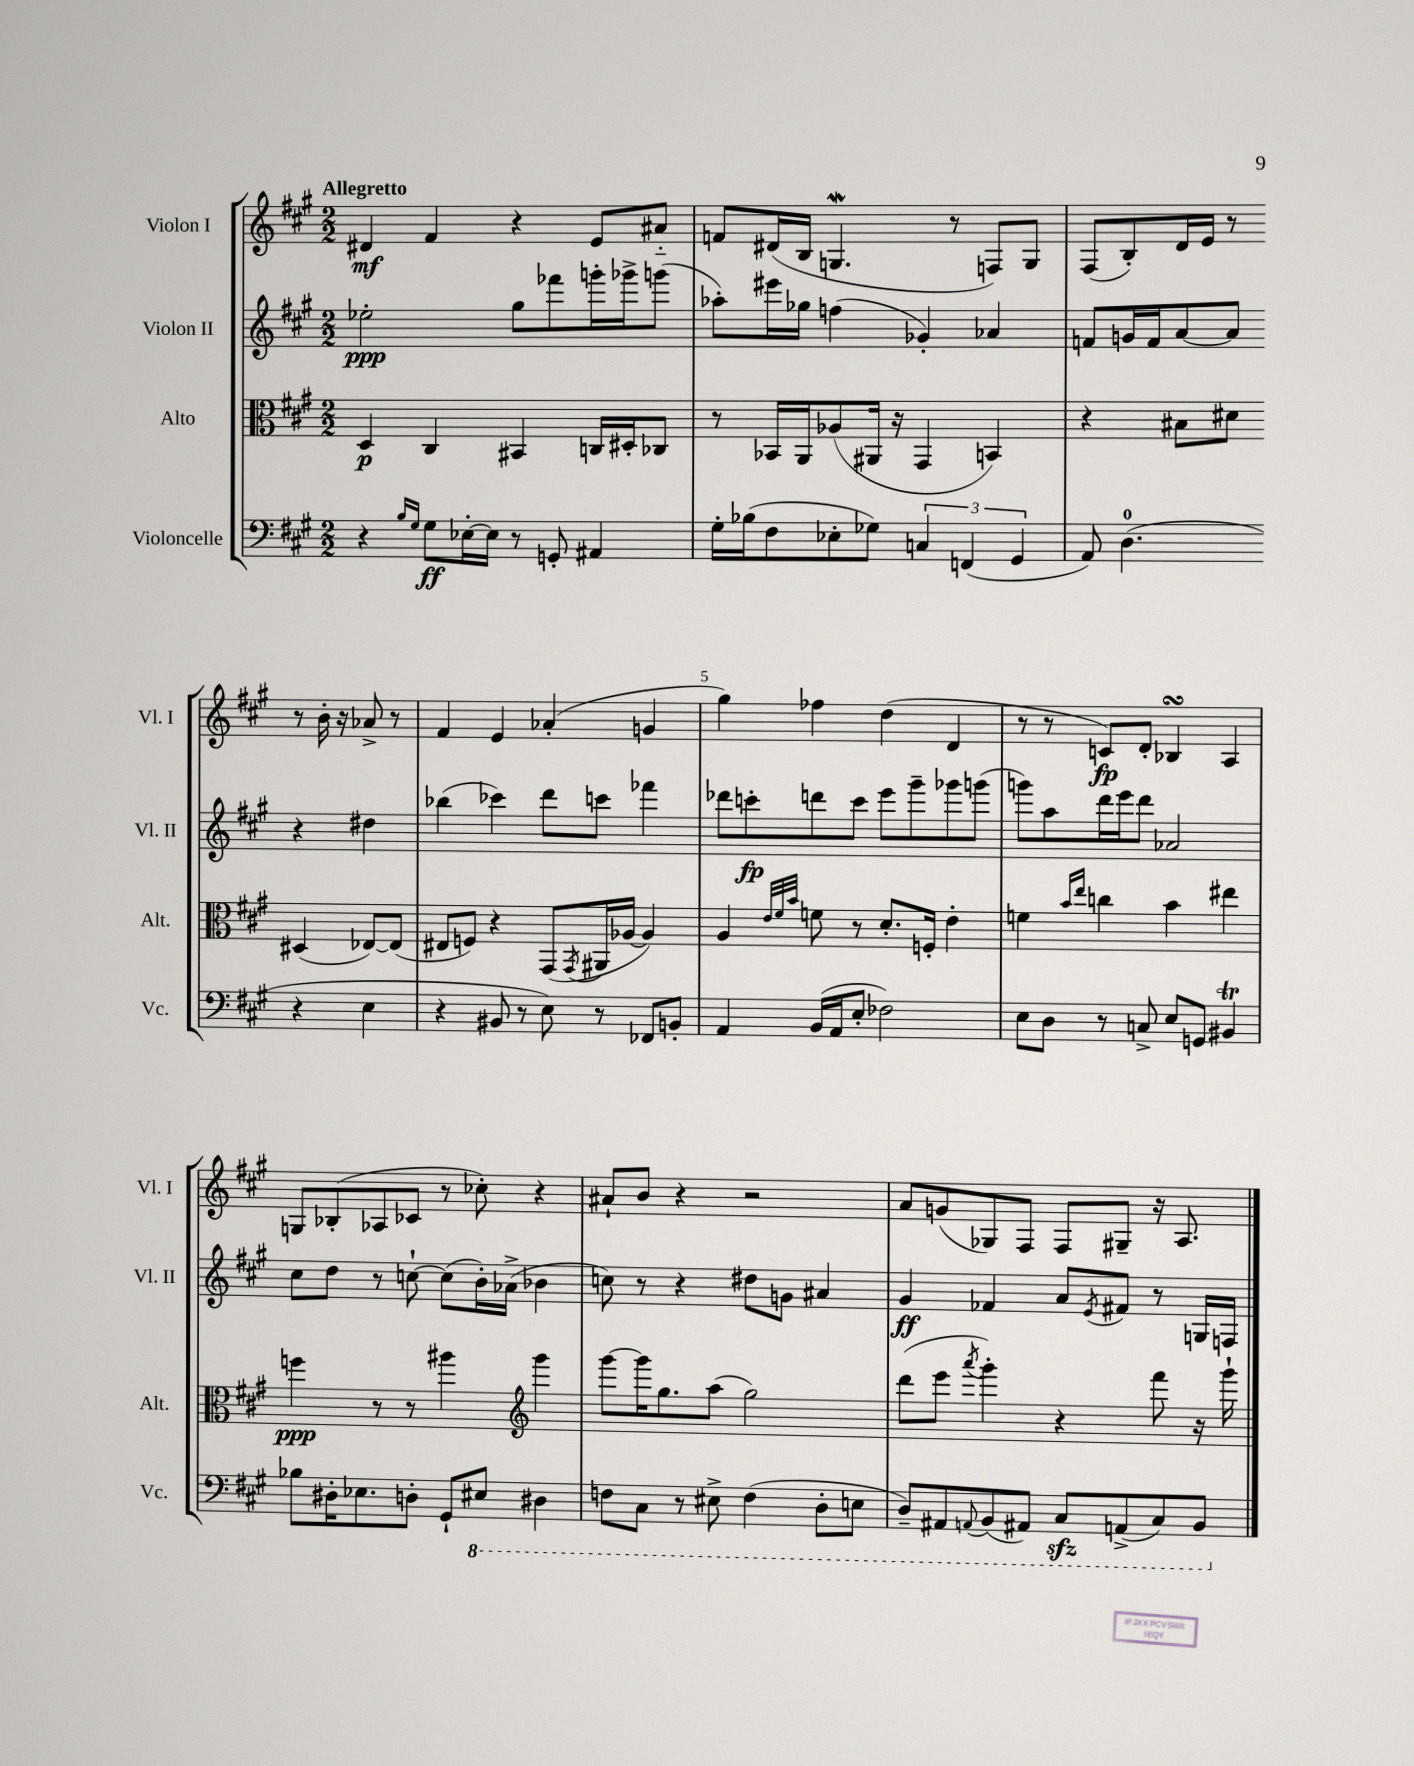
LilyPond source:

<<
\new StaffGroup <<
\new Staff = "s0" \with { instrumentName = "Violon I" shortInstrumentName = "Vl. I" } {
    \clef treble \key a \major \numericTimeSignature \time 2/2 \tempo "Allegretto"
    dis'4\mf fis'4 r4 e'8 ais'8-_ |
    f'8 dis'16( b16 g4.\mordent r8 f8) g8 |
    fis8( b8-.) d'16 e'16 r8 r8 b'16-. r16 aes'8-> r8 |
    fis'4 e'4 aes'4-.( g'4 |
    gis''4) fes''4 d''4( d'4 |
    r8 r8 c'8\fp) d'8-. bes4\turn a4 |
    g8 bes8-.( aes8 ces'8 r8 ces''8-.) r4 |
    ais'8-! b'8 r4 r2 |
    a'8 g'8( ges8) fis8 fis8 gis8-- r16 a8. \bar "|." |
}
\new Staff = "s1" \with { instrumentName = "Violon II" shortInstrumentName = "Vl. II" } {
    \clef treble \key a \major \numericTimeSignature \time 2/2
    ees''2-.\ppp gis''8 fes'''8 g'''16-. ges'''16-> g'''8( |
    aes''8-.) eis'''16 ges''16 f''4( ges'4-.) aes'4 |
    f'8 g'16 f'16 a'8~ a'8 r4 dis''4 |
    bes''4( ces'''4) d'''8 c'''8 fes'''4 |
    des'''8 c'''8-.\fp d'''8 c'''8 e'''8 gis'''8-- ges'''8 g'''8( |
    g'''8) a''8 d'''16 e'''16 d'''8 aes'2 |
    cis''8 d''8 r8 c''8~-! c''8( b'16-.) aes'16->( bes'4 |
    c''8) r8 r4 dis''8 g'8 ais'4 |
    gis'4\ff fes'4 a'8 \acciaccatura { e'8 } fis'8 r8 g16 f16 \bar "|." |
}
\new Staff = "s2" \with { instrumentName = "Alto" shortInstrumentName = "Alt." } {
    \clef alto \key a \major \numericTimeSignature \time 2/2
    d4\p cis4 bis,4 c16 dis16-. ces8 |
    r8 bes,16 a,16 aes8( ais,16 r16 gis,4 b,4) |
    r4 bis8 dis'8 dis4( ees8~) ees8( |
    eis8 f8) r4 gis,8( \acciaccatura { gis,8 } ais,16 aes16~ aes4) |
    a4 \grace { e'32 fis'32 b'32 } f'8 r8 d'8.-. f16-. e'4-. |
    f'4 \grace { b'16 e''16 } c''4 b'4 eis''4 |
    f''4\ppp r8 r8 ais''4 \clef treble gis'''4 |
    gis'''8~ gis'''16 gis''8. a''8( gis''2) |
    d'''8( e'''8 \acciaccatura { a'''8 } gis'''4-.) r4 fis'''8 r16 gis'''16-! \bar "|." |
}
\new Staff = "s3" \with { instrumentName = "Violoncelle" shortInstrumentName = "Vc." } {
    \clef bass \key a \major \numericTimeSignature \time 2/2
    r4 \grace { b16 gis16 } gis8\ff ees16~-. ees16 r8 g,8-. ais,4 |
    gis16-. bes16( fis8 ees8-. ges8) \tuplet 3/2 { c4 f,4( gis,4 } |
    a,8) d4.-0( r4 e4 |
    r4 bis,8 r8 e8) r8 fes,8 b,8-. |
    a,4 b,16( a,16 e8-. fes2) |
    e8 d8 r8 c8-> e8 g,8 bis,4\trill |
    bes8 dis16-. ees8. d8-. gis,8-! \ottava #-1 eis,8 dis,4 |
    f,8 cis,8 r8 eis,8-> f,4( d,8-. e,8 |
    d,8--) ais,,8 \appoggiatura { a,,8 } b,,8( ais,,8) cis,8\sfz a,,8->( cis,8) b,,8 \ottava #0 \bar "|." |
}
>>
>>
\layout { \context { \Score \override BarNumber.break-visibility = ##(#f #t #t) barNumberVisibility = #(every-nth-bar-number-visible 5) } }
